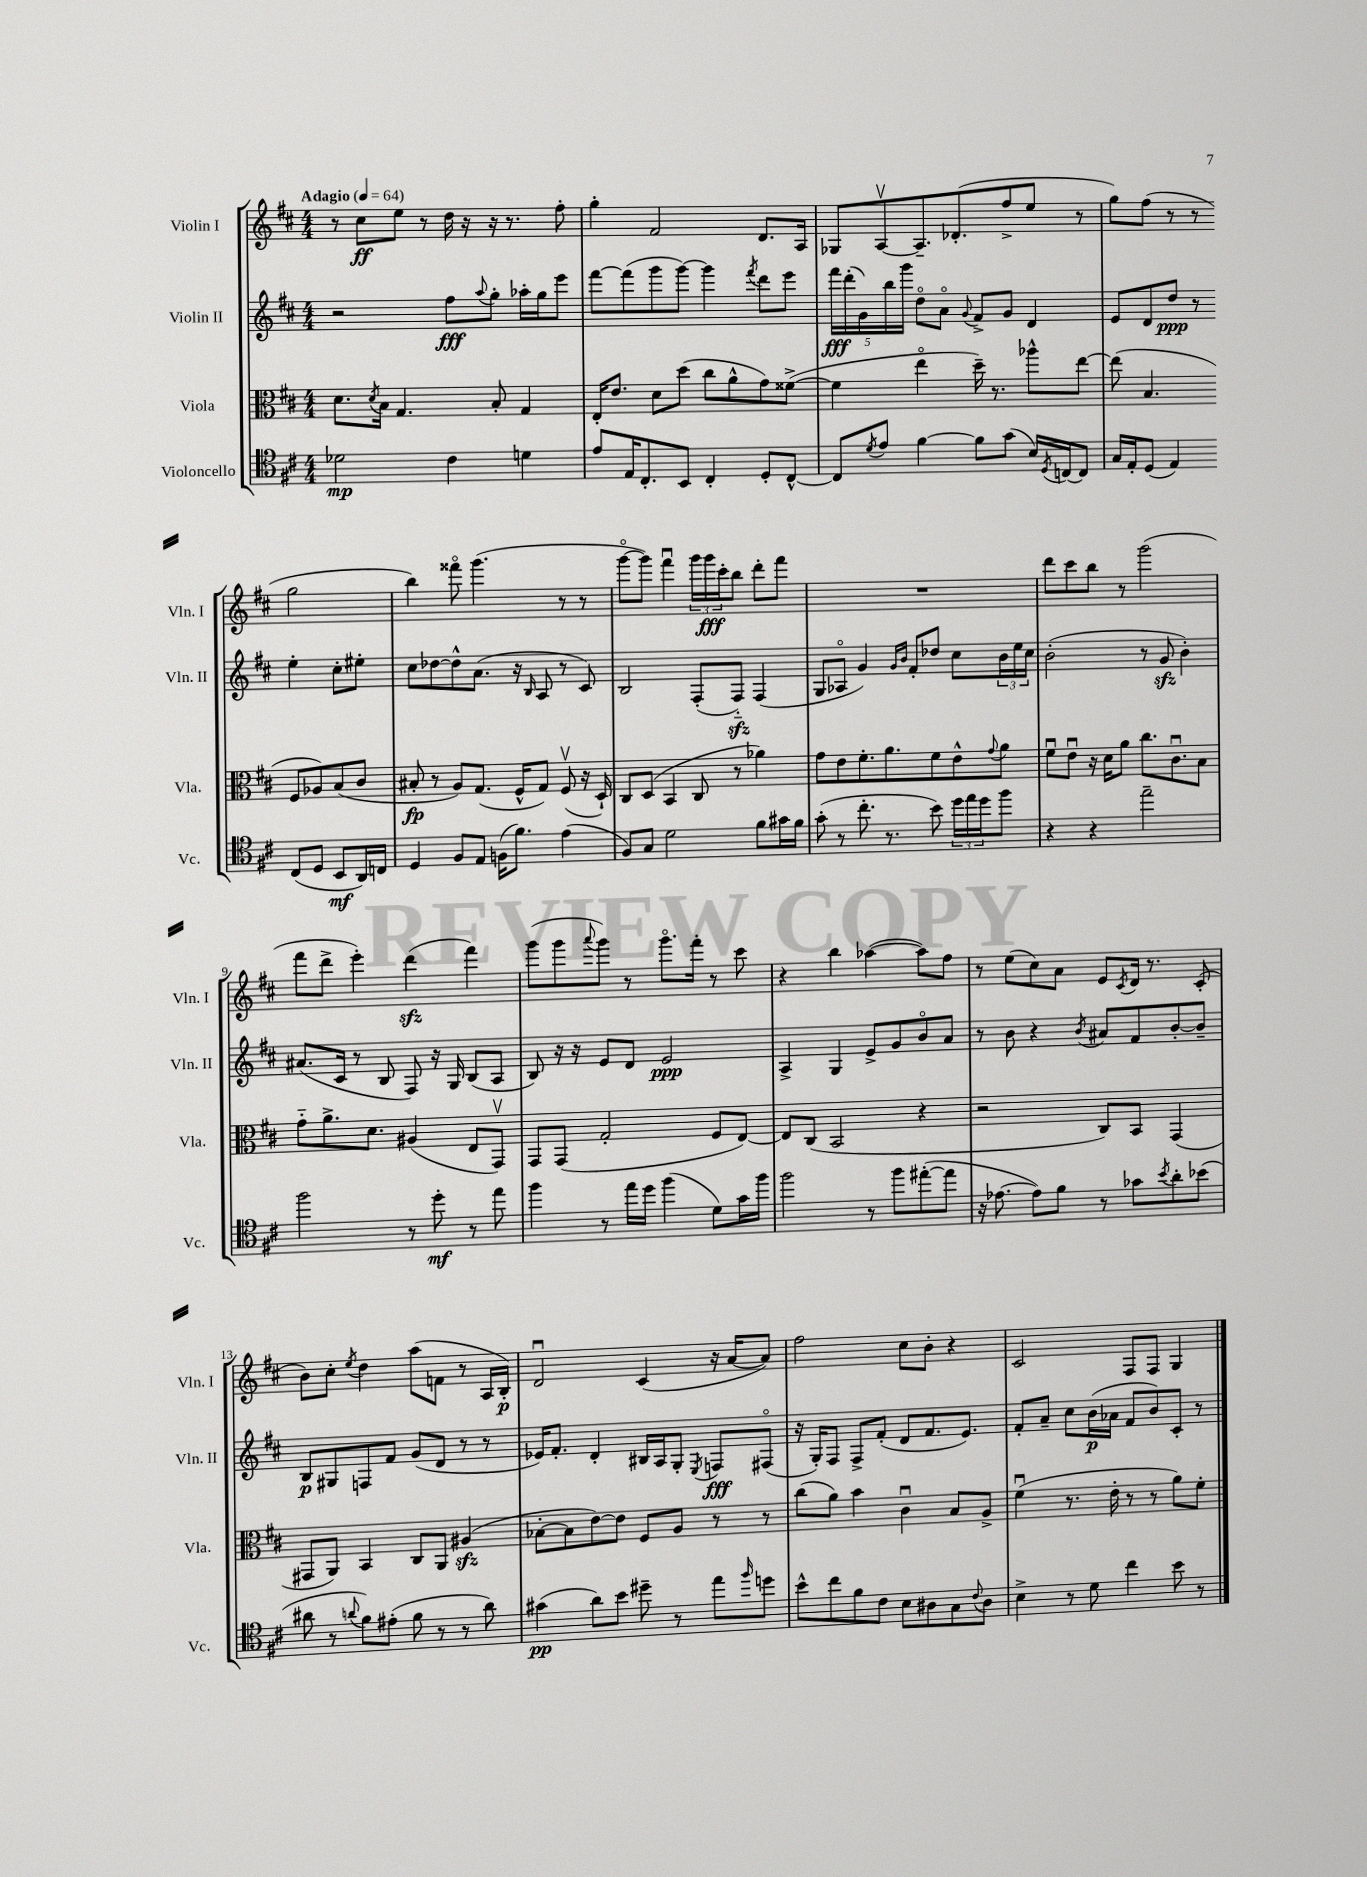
<<
\new StaffGroup <<
\new Staff = "s0" \with { instrumentName = "Violin I" shortInstrumentName = "Vln. I" } {
    \clef treble \key d \major \numericTimeSignature \time 4/4 \tempo "Adagio" 4 = 64
    r8 cis''8\ff e''8 r8 d''16 r16 r16 r8. fis''8-. |
    g''4-. fis'2 d'8. a16 |
    ges8 a8~\upbow a8.-- des'8.-.( fis''8-> e''8 r8 |
    g''8) fis''8( r8 r8 g''2 |
    b''4) fisis'''8\flageolet g'''4.( r8 r8 |
    g'''8~\flageolet g'''8) fis'''4\downbow \tuplet 3/2 { g'''16 g'''16\fff cis'''16-. } b''8 d'''8-. fis'''8 |
    R1 |
    d'''8 cis'''8 b''8 r8 g'''2( |
    fis'''8 d'''8-> e'''4-.) d'''4\sfz( fis'''4) |
    g'''8( g'''8 \appoggiatura { a'''8 } g'''8) r8 g'''8.\flageolet fis'''16-. r8 cis'''8 |
    r4 b''4 aes''4~( aes''8) fis''8 |
    r8 e''8( cis''8) a'8 e'8 \acciaccatura { cis'8 } d'16 r8. cis'8-.( |
    b'8) cis''8-. \acciaccatura { e''8 } d''4 a''8( f'8 r8 a16 b16-.\p) |
    d'2\downbow cis'4( r16 a'16~ a'8) |
    fis''2 cis''8 b'8-. r4 |
    cis'2 fis8 fis8 g4 \bar "|." |
}
\new Staff = "s1" \with { instrumentName = "Violin II" shortInstrumentName = "Vln. II" } {
    \clef treble \key d \major \numericTimeSignature \time 4/4
    r2 fis''8\fff \appoggiatura { a''8 } g''8-. aes''16-. g''16 e'''8 |
    fis'''8~ fis'''8( g'''8 g'''8~) g'''4 \acciaccatura { fis'''8 } d'''8 e'''8 |
    \tuplet 5/4 { fis'''16\fff d'''16-.( g'16) b''16 g'''16 } d''8\flageolet a'8\flageolet \appoggiatura { g'8 } fis'8-> g'8 d'4 |
    e'8 d'8 d''8\ppp r8 e''4-. cis''8-. eis''8-. |
    cis''8 des''8~ des''8-^ a'8.( r16 \grace { b16 } a8 r8 cis'8) |
    b2 fis8-.( fis8-_\sfz) fis4( |
    g8 aes8\flageolet g'4) \grace { g'16 b'16 } fis'8-. des''8 cis''8 \tuplet 3/2 { b'16 e''16 cis''16 } |
    b'2-.( r8 g'8\sfz b'4-.) |
    ais'8.( cis'16 r8 b8 fis8) r16 g16 b8( a8 |
    b8) r16 r16 e'8 d'8 e'2\ppp |
    a4-> g4 e'8-> g'8 b'8\flageolet a'8 |
    r8 b'8 r4 \acciaccatura { b'8 } ais'8 fis'8 b'8~-. b'8-- |
    b8\p gis8 f8 fis'8 g'8( d'8 r8 r8 |
    ees'16) fis'8.-. d'4-. bis16 a16 g8-. \acciaccatura { e8 } f8\fff fis8\flageolet( |
    r16 g16-.) fis8 fis8-> fis'8-.( d'8 fis'8. e'8.) |
    fis'8-. a'8-- cis''8 b'16\p( aes'16 fis'8 b'8) cis'8-. r8 \bar "|." |
}
\new Staff = "s2" \with { instrumentName = "Viola" shortInstrumentName = "Vla." } {
    \clef alto \key d \major \numericTimeSignature \time 4/4
    d'8. \acciaccatura { d'8 } b16 g4. b8-. g4 |
    e16-. e'8. d'8 d''8( cis''8 a'8-^ g'8) fisis'8~->( |
    fisis'4 e''4\flageolet d''16--) r8. aes''8-^ e''8~ |
    e''8( b4. fis8 aes8) b8( cis'8 |
    bis8-.\fp r8 a8) g8.( fis16-^ g8) fis8\upbow( r16 d16-!) |
    cis8 d8( b,4 cis8 r8 aes'4) |
    g'8 e'8 fis'8.-. a'8. fis'8 e'8-^ \appoggiatura { g'8 } a'8 |
    fis'8\downbow e'8\downbow r16 d'16 a'8 cis''8. cis'8.\downbow b8 |
    g'8-_ a'8.-> d'8. ais4( e8 g,8\upbow) |
    g,8 g,8( g2-. fis8 e8~) |
    e8 cis8( b,2 r4 |
    r2 cis8) b,8 g,4( |
    gis,8 a,8) b,4 cis8 a,8 ais4\sfz( |
    bes8~-. bes8 e'8~) e'8 fis8 a8 r8 r8 |
    cis''8( a'8) b'4 cis'4\downbow b8 a8-> |
    fis'4\downbow( r8. e'16-. r8 r8 a'8) fis'8-. \bar "|." |
}
\new Staff = "s3" \with { instrumentName = "Violoncello" shortInstrumentName = "Vc." } {
    \clef tenor \key d \major \numericTimeSignature \time 4/4
    des'2\mp cis'4 d'4 |
    e'8 e16 cis8.-. b,8 cis4-. d8-. cis8~-^ |
    cis8 \acciaccatura { d'8 } e'8 fis'4~ fis'8 g'8( b16) \acciaccatura { d8 } c16~ c8 |
    g16 e16-. d8( e4) cis8( d8 b,8\mf a,16) c16 |
    d4 fis8 e8 f16( fis'8.) e'4( |
    fis8) g8 d'2 fis'8 gis'16 fis'16 |
    g'8-.( r8 cis''8.-. r8. b'8) \tuplet 3/2 { d''16 e''16 d''16 } fis''8 |
    r4 r4 e''2-- |
    fis''2 r8 d''8-.\mf r8 e''8 |
    fis''4 r8 e''16 d''16 fis''4( d'8) g'16 fis''16 |
    fis''2 r8 fis''8 eis''8~-.( eis''8 |
    r16 ees'8.~ ees'8) fis'8 r8 ges'8 \acciaccatura { b'8 } a'8-. bes'8( |
    ais'8 r8 \appoggiatura { a'8 } fis'8) eis'8-.( fis'8 r8 r8 a'8) |
    gis'4\pp( a'8) b'8 dis''8-- r8 e''8 \grace { fis''16 } d''8 |
    b'8-^ cis''8 fis'8 cis'8 b8 ais8 g8 \appoggiatura { cis'8 } ais8 |
    b4-> r8 d'8 cis''4 b'8 r8 \bar "|." |
}
>>
>>
